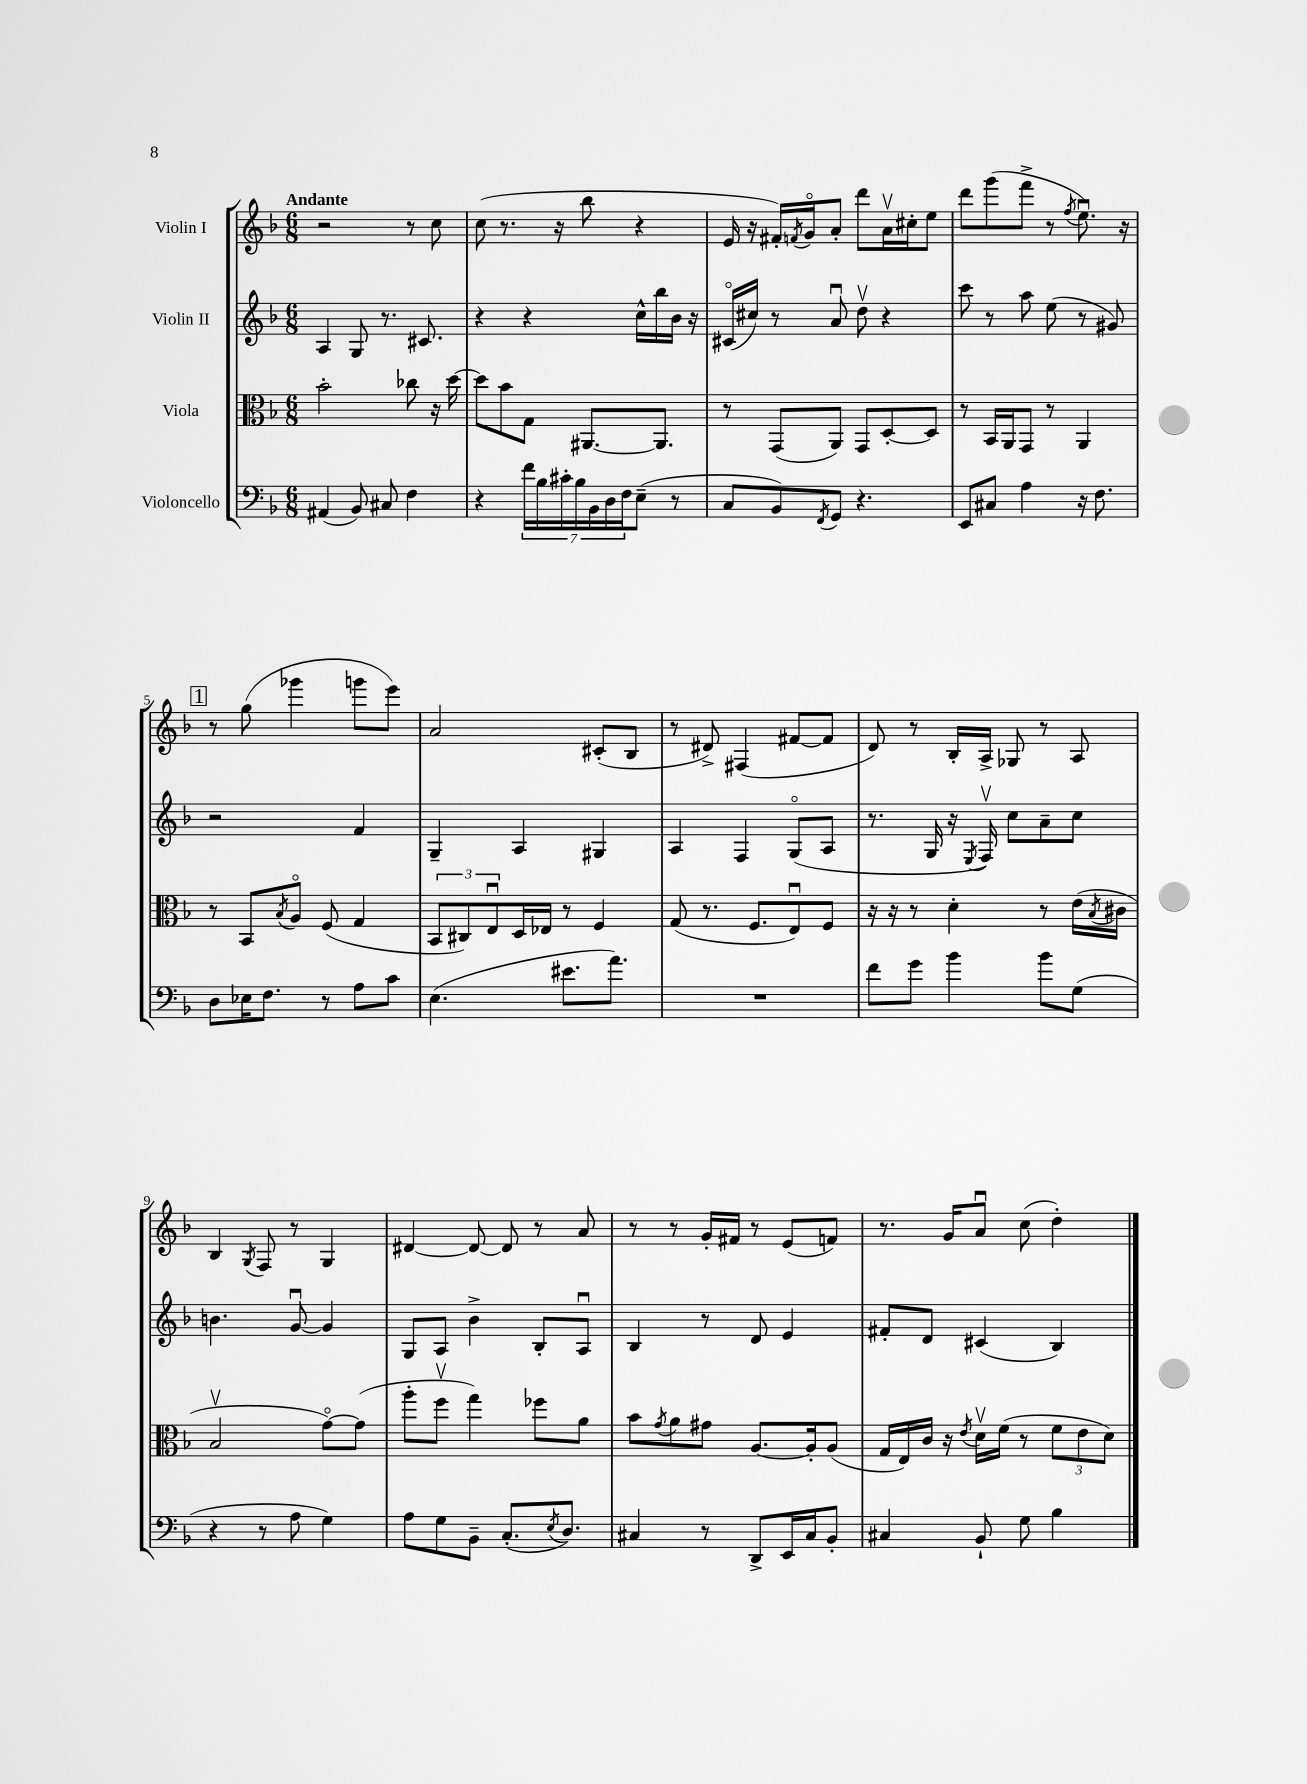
<<
\new StaffGroup <<
\new Staff = "s0" \with { instrumentName = "Violin I" } {
    \clef treble \key f \major \numericTimeSignature \time 6/8 \tempo "Andante"
    r2 r8 c''8 |
    c''8( r8. r16 bes''8 r4 |
    e'16 r16 fis'16-.) \acciaccatura { f'8 } g'16\flageolet a'8-. d'''8 a'16\upbow cis''16-. e''8 |
    d'''8 g'''8( f'''8-> r8 \acciaccatura { f''8 } e''8.\downbow) r16 |
    \mark \markup { \box "1" } r8 g''8( ges'''4 g'''8 e'''8) |
    a'2 cis'8-.( bes8 |
    r8 dis'8->) fis4( fis'8~ fis'8 |
    d'8) r8 bes16-. a16-> ges8 r8 a8 |
    bes4 \acciaccatura { g8 } f8 r8 g4 |
    dis'4~ dis'8~ dis'8 r8 a'8 |
    r8 r8 g'16-. fis'16 r8 e'8( f'8) |
    r8. g'16 a'8\downbow c''8( d''4-.) \bar "|." |
}
\new Staff = "s1" \with { instrumentName = "Violin II" } {
    \clef treble \key f \major \numericTimeSignature \time 6/8
    a4 g8 r8. cis'8. |
    r4 r4 c''16-^ bes''16 bes'16 r16 |
    cis'16\flageolet( cis''16) r8 a'8\downbow d''8\upbow r4 |
    c'''8 r8 a''8 e''8( r8 gis'8) |
    \mark \markup { \box "1" } r2 f'4 |
    g4-- a4 gis4 |
    a4 f4 g8\flageolet( a8 |
    r8. g16 r16 \acciaccatura { e8 } f16\upbow) c''8 a'8-- c''8 |
    b'4. g'8~\downbow g'4 |
    g8 a8 bes'4-> bes8-. a8\downbow |
    bes4 r8 d'8 e'4 |
    fis'8-. d'8 cis'4( bes4) \bar "|." |
}
\new Staff = "s2" \with { instrumentName = "Viola" } {
    \clef alto \key f \major \numericTimeSignature \time 6/8
    bes'2-. ces''8 r16 d''16~ |
    d''8 bes'8 g8 ais,8.~ ais,8. |
    r8 g,8( a,8) g,8 d8~-. d8 |
    r8 bes,16 a,16 g,8 r8 a,4 |
    \mark \markup { \box "1" } r8 bes,8 \acciaccatura { bes8 } a8\flageolet f8( g4 |
    \tuplet 3/2 { bes,8 cis8) e8\downbow } d16 ees16 r8 f4 |
    g8( r8. f8. e8\downbow) f8 |
    r16 r16 r8 d'4-. r8 e'16( \acciaccatura { bes8 } cis'16 |
    bes2\upbow g'8~\flageolet) g'8( |
    a''8-. f''8\upbow g''4) fes''8 a'8 |
    bes'8 \acciaccatura { g'8 } a'8 gis'8 a8.~ a16-. a8( |
    g16 e16) c'16 r16 \acciaccatura { e'8 } d'16\upbow f'16( r8 \tuplet 3/2 { f'8 e'8 d'8) } \bar "|." |
}
\new Staff = "s3" \with { instrumentName = "Violoncello" } {
    \clef bass \key f \major \numericTimeSignature \time 6/8
    ais,4( bes,8) cis8 f4 |
    r4 \tuplet 7/4 { f'16 bes16 cis'16-. bes16 bes,16 d16 f16 } e8--( r8 |
    c8 bes,8) \acciaccatura { f,8 } g,8 r4. |
    e,8 cis8 a4 r16 f8. |
    \mark \markup { \box "1" } d8 ees16 f8. r8 a8 c'8 |
    e4.( eis'8. a'8.) |
    R2. |
    f'8 g'8 bes'4 bes'8 g8( |
    r4 r8 a8 g4) |
    a8 g8 bes,8-- c8.-.( \acciaccatura { e8 } d8.) |
    cis4 r8 d,8-> e,16 cis16 bes,8-. |
    cis4 bes,8-! g8 bes4 \bar "|." |
}
>>
>>
